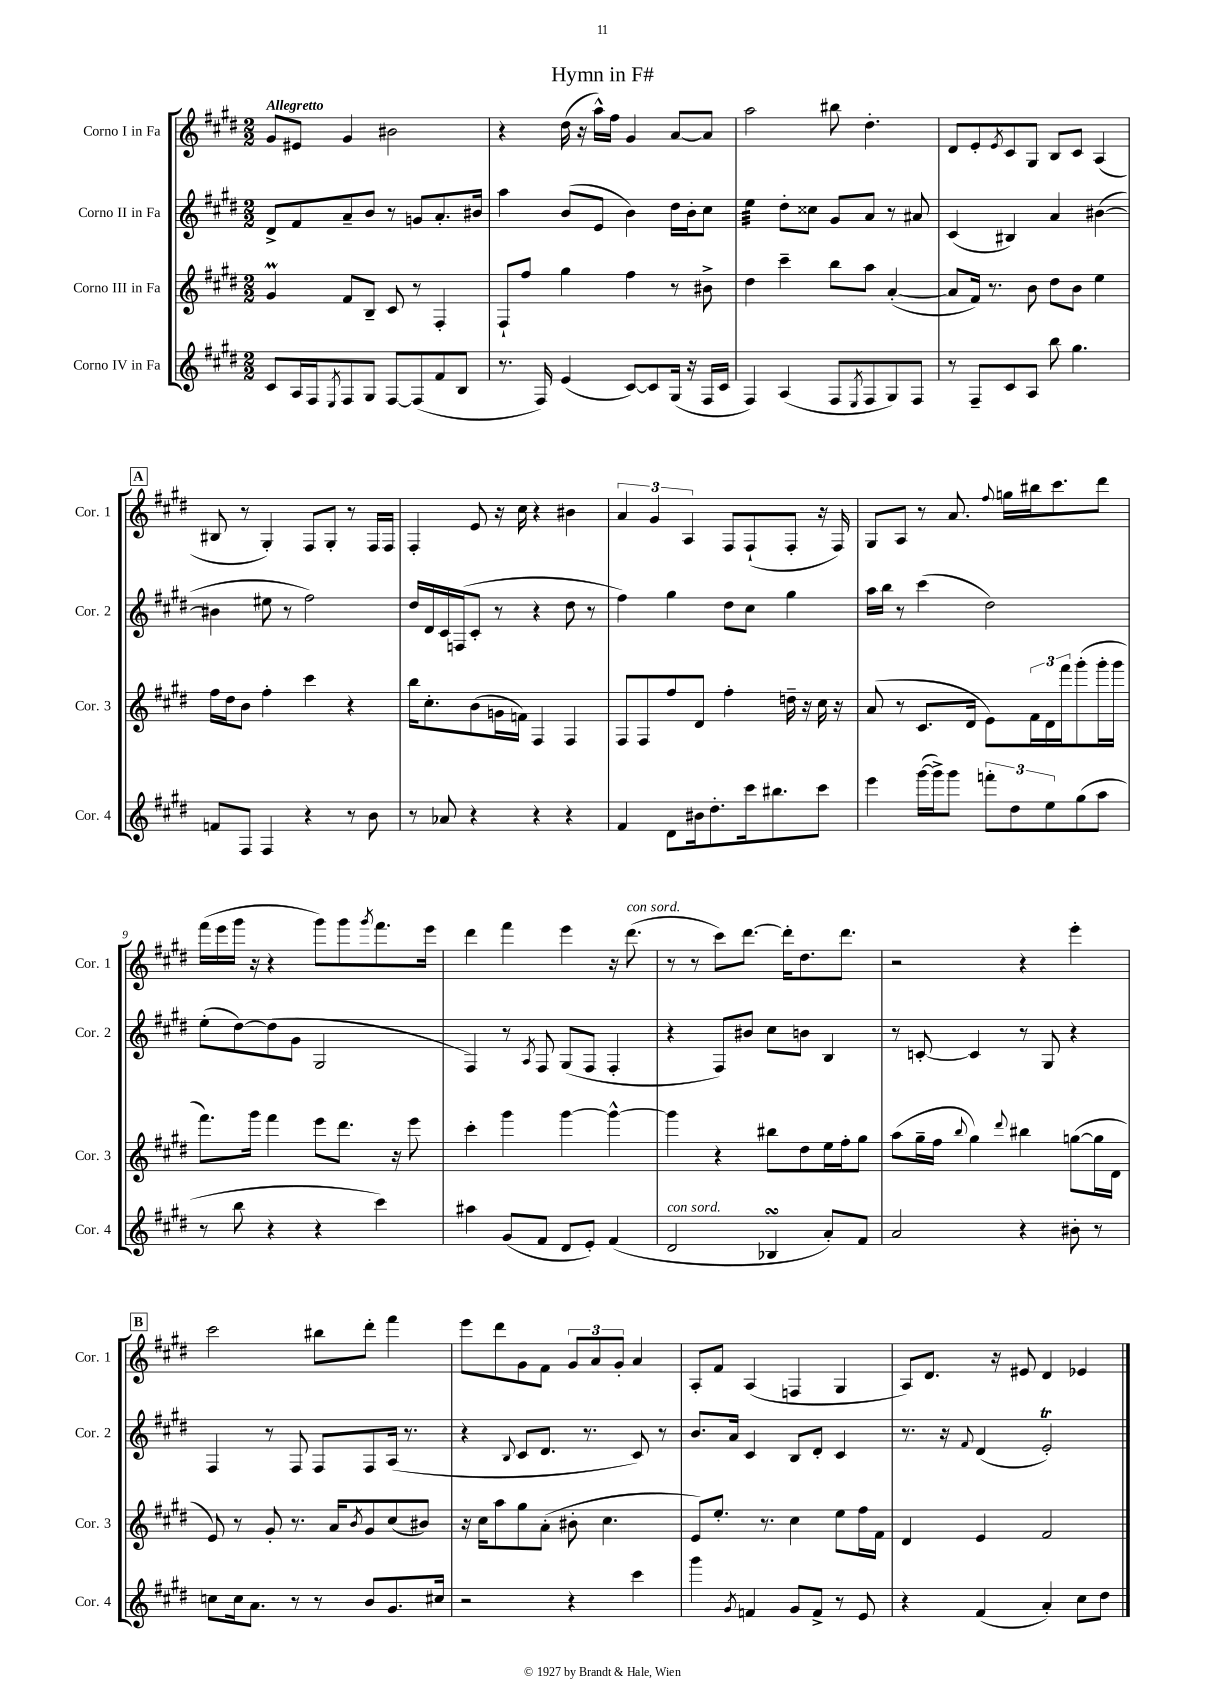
\header { title = "Hymn in F#" }
<<
\new StaffGroup <<
\new Staff = "s0" \with { instrumentName = "Corno I in Fa" shortInstrumentName = "Cor. 1" } {
    \clef treble \key e \major \numericTimeSignature \time 2/2 \tempo "Allegretto"
    gis'8 eis'8 gis'4 bis'2 |
    r4 dis''16( r16 a''16-^) fis''16 gis'4 a'8~ a'8 |
    a''2 bis''8 dis''4.-. |
    dis'8 e'8-. \acciaccatura { e'8 } cis'8 gis8 b8 cis'8 a4( |
    \mark \markup { \box "A" } bis8 r8 gis4-.) fis8 gis8-. r8 fis16 fis16 |
    fis4-. e'8 r16 cis''16 r4 bis'4 |
    \tuplet 3/2 { a'4 gis'4 a4 } fis8 fis8-!( fis8-. r16 fis16) |
    gis8 a8 r8 a'8. \appoggiatura { fis''8 } g''16 bis''16 cis'''8. dis'''8 |
    fis'''16( e'''16 gis'''16 r16 r4 gis'''8) gis'''8 \acciaccatura { gis'''8 } fis'''8. e'''16 |
    dis'''4 fis'''4 e'''4 r16 dis'''8.^\markup { \italic "con sord." }( |
    r8 r8 cis'''8) dis'''8.~ dis'''16-. dis''8. dis'''8. |
    r2 r4 e'''4-. |
    \mark \markup { \box "B" } cis'''2 bis''8 dis'''8-. fis'''4 |
    e'''8 dis'''8 gis'8 fis'8 \tuplet 3/2 { gis'8 a'8 gis'8-. } a'4 |
    a8-. fis'8 a4( f4 gis4 |
    a8) dis'8. r16 eis'8 dis'4 ees'4 \bar "|." |
}
\new Staff = "s1" \with { instrumentName = "Corno II in Fa" shortInstrumentName = "Cor. 2" } {
    \clef treble \key e \major \numericTimeSignature \time 2/2
    dis'8-> fis'8 a'8-- b'8 r8 g'8 a'8.-. bis'16 |
    a''4 b'8( e'8 b'4) dis''16 b'16-. cis''8 |
    e''4:32 dis''8-. cisis''8 gis'8 a'8 r8 ais'8 |
    cis'4( bis4) a'4 bis'4~( |
    \mark \markup { \box "A" } bis'4 eis''8 r8 fis''2) |
    dis''16 dis'16 cis'16 f16( cis'8-. r8 r4 dis''8 r8 |
    fis''4) gis''4 dis''8 cis''8 gis''4 |
    a''16 b''16 r8 cis'''4( dis''2) |
    e''8-.( dis''8~) dis''8( gis'8 gis2 |
    fis4) r8 \acciaccatura { a8 } fis8 gis8( fis8 fis4-. |
    r4 fis8) bis'8 cis''8 b'8 b4 |
    r8 c'8~-. c'4 r8 gis8 r4 |
    \mark \markup { \box "B" } fis4 r8 fis8 fis8 fis8 a16( r8. |
    r4 \appoggiatura { b8 } cis'8 dis'8. r8. cis'8) r8 |
    b'8. a'16 cis'4 b8 dis'8-. cis'4 |
    r8. r16 \appoggiatura { fis'8 } dis'4( e'2-.\trill) \bar "|." |
}
\new Staff = "s2" \with { instrumentName = "Corno III in Fa" shortInstrumentName = "Cor. 3" } {
    \clef treble \key e \major \numericTimeSignature \time 2/2
    gis'4\prall fis'8 b8-- cis'8 r8 fis4-. |
    fis8-! fis''8 gis''4 fis''4 r8 bis'8-> |
    dis''4 cis'''4-- b''8 a''8 a'4~-.( |
    a'8 fis'16) r8. b'8 dis''8 b'8 e''4 |
    \mark \markup { \box "A" } fis''16 dis''16 b'8 fis''4-. cis'''4 r4 |
    b''16 cis''8.-. b'8( g'16 f'16) fis4 fis4 |
    fis8 fis8 fis''8 dis'8 fis''4-. d''16-- r16 cis''16 r16 |
    a'8( r8 cis'8. dis'16 e'8) \tuplet 3/2 { fis'16 dis'16 fis'''16 } gis'''8-.( gis'''16-. gis'''16 |
    fis'''8.) gis'''16 fis'''4 e'''8 dis'''8. r16 e'''8 |
    cis'''4-. gis'''4 gis'''4~ gis'''4~-^ |
    gis'''4 r4 bis''8 dis''8 e''16 fis''16-. gis''8 |
    a''8( gis''16-- fis''16 \appoggiatura { b''8 } gis''4) \appoggiatura { dis'''8 } bis''4 g''8~( g''16 dis'16 |
    \mark \markup { \box "B" } e'8) r8 gis'8-. r8. a'16 \acciaccatura { b'8 } gis'8 cis''8( bis'8) |
    r16 cis''16 a''8 gis''8 a'8-.( bis'8-. cis''4. |
    e'8) e''8.-. r8. cis''4 e''8 fis''16 fis'16 |
    dis'4 e'4 fis'2 \bar "|." |
}
\new Staff = "s3" \with { instrumentName = "Corno IV in Fa" shortInstrumentName = "Cor. 4" } {
    \clef treble \key e \major \numericTimeSignature \time 2/2
    cis'8 a16 fis16 \acciaccatura { e8 } fis8 gis8 fis8~ fis8( fis'8 b8 |
    r8. fis16) e'4( cis'8~) cis'8 gis16( r16 fis16 cis'16 |
    fis4) a4( fis8 \acciaccatura { e8 } fis8 gis8) fis8 |
    r8 fis8-- cis'8 a8 b''8 gis''4. |
    \mark \markup { \box "A" } f'8 fis8 fis4 r4 r8 b'8 |
    r8 aes'8 r4 r4 r4 |
    fis'4 dis'8 bis'16 dis''8.-. cis'''16 bis''8. cis'''8 |
    e'''4 gis'''16~( gis'''16->) gis'''8 \tuplet 3/2 { f'''8-. dis''8 e''8 } gis''8( a''8 |
    r8 b''8 r4 r4 cis'''4) |
    ais''4 gis'8( fis'8 dis'8 e'8-.) fis'4( |
    dis'2^\markup { \italic "con sord." } bes4\turn a'8-.) fis'8 |
    a'2 r4 bis'8-. r8 |
    \mark \markup { \box "B" } c''8 c''16 a'8. r8 r8 b'8 gis'8. cis''16 |
    r2 r4 cis'''4 |
    gis'''4 \acciaccatura { gis'8 } f'4 gis'8 f'8-> r8 e'8 |
    r4 fis'4( a'4-.) cis''8 dis''8 \bar "|." |
}
>>
>>
